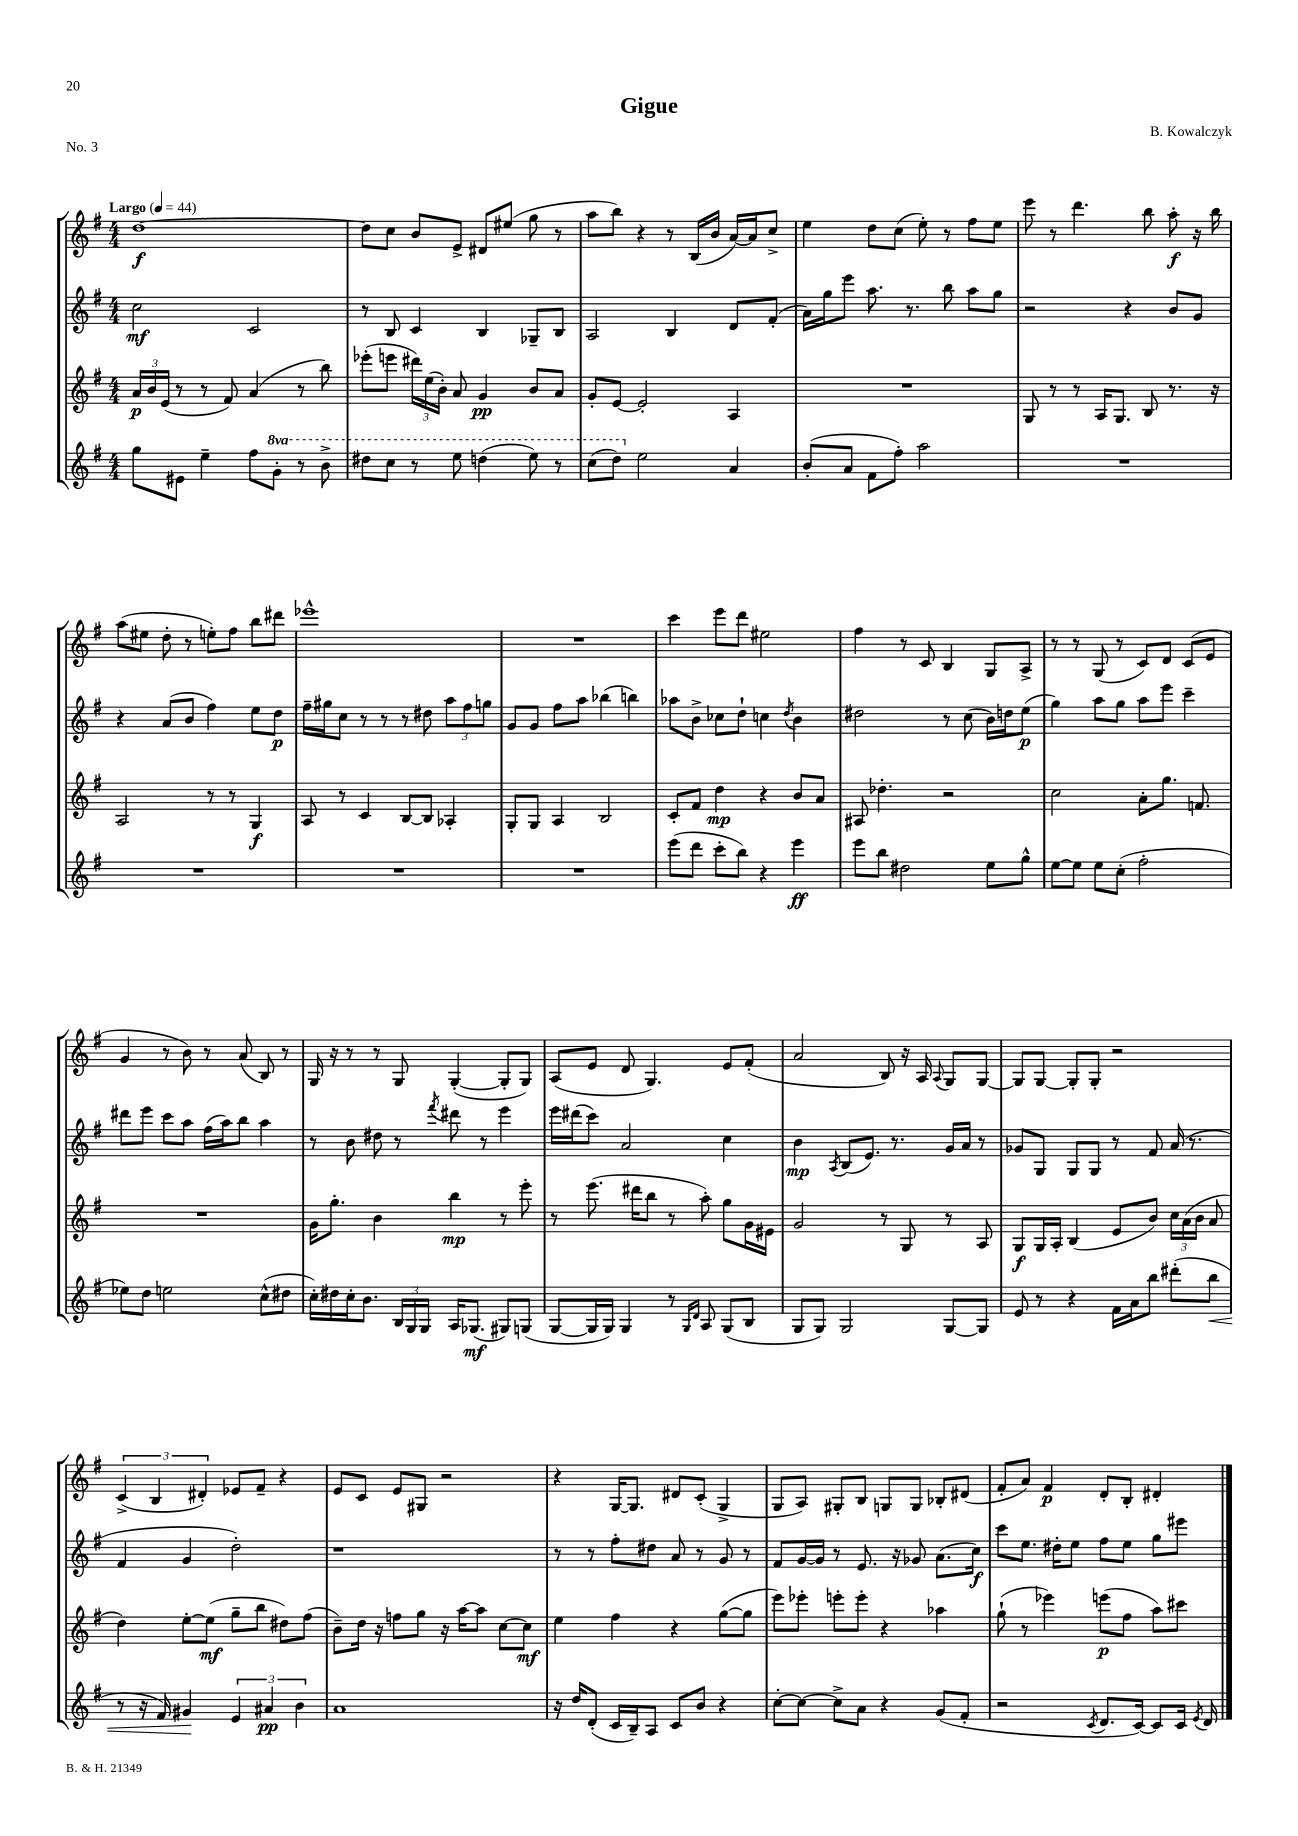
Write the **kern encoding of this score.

**kern	**kern	**kern	**kern
*staff4	*staff3	*staff2	*staff1
*clefG2	*clefG2	*clefG2	*clefG2
*k[f#]	*k[f#]	*k[f#]	*k[f#]
*M4/4	*M4/4	*M4/4	*M4/4
*MM44	*MM44	*MM44	*MM44
8gg	24a	2cc	[1dd
.	24b	.	.
.	(24e	.	.
8e#	8r	.	.
4ee~	8r	.	.
.	8f#)	.	.
8ff#	(4a	2c	.
8gg'	.	.	.
8r	8r	.	.
8bb^	8bb)	.	.
=	=	=	=
8ddd#	(8eee-'	8r	8dd]
8ccc	8eee	8B	8cc
8r	24ddd#)	4c	8b
.	(24ee	.	.
.	24b')	.	.
8eee	8a	.	8e^
(4ddd	4g	4B	8d#
.	.	.	(8ee#
8eee)	8b	8G-~	8gg
8r	8a	8B	8r
=	=	=	=
(8ccc	8g'	2A	8aa
8ddd)	[8e	.	8bb)
2ee	2e']	.	4r
.	.	4B	8r
.	.	.	(16B
.	.	.	16b
4a	4A	8d	[16a)
.	.	.	16a]
.	.	(8f#'	8cc^
=	=	=	=
(8b'	1r	16a)	4ee
.	.	16gg	.
8a	.	8eee	.
8f#	.	8.aa	8dd
8ff#')	.	.	(8cc
.	.	8.r	.
2aa	.	.	8ee')
.	.	8bb	8r
.	.	8aa	8ff#
.	.	8gg	8ee
=	=	=	=
1r	8G	2r	8eee
.	8r	.	8r
.	8r	.	4.ddd
.	16A	.	.
.	8.G	.	.
.	.	4r	.
.	8B	.	8bb
.	8.r	8b	8aa'
.	.	8g	16r
.	16r	.	16bb
=	=	=	=
1r	2A	4r	(8aa
.	.	.	8ee#
.	.	(8a	8dd'
.	.	8b	8r
.	8r	4ff#)	8ee')
.	8r	.	8ff#
.	4G	8ee	8bb
.	.	8dd	8ddd#
=	=	=	=
1r	8A	16ff#~	1eee-^^
.	.	16gg#	.
.	8r	8cc	.
.	4c	8r	.
.	.	8r	.
.	[8B	8r	.
.	8B]	8dd#	.
.	4A-'	12aa	.
.	.	12ff#	.
.	.	12gg	.
=	=	=	=
1r	8G'	8g	1r
.	8G	8g	.
.	4A	8ff#	.
.	.	8aa	.
.	2B	(4bb-	.
.	.	4bb)	.
=	=	=	=
(8eee	8c'	8aa-	4ccc
8ddd	8f#	8b^	.
8ccc'	4dd	8cc-	8eee
8bb)	.	8dd`	8ddd
4r	4r	4cc	2ee#
.	.	8qdd	.
4eee	8b	4b	.
.	8a	.	.
=	=	=	=
8eee	8A#	2dd#	4ff#
8bb	4.dd-'	.	.
2dd#	.	.	8r
.	.	.	8c
.	2r	8r	4B
.	.	(8cc	.
8ee	.	16b)	8G
.	.	16dd	.
8gg^^	.	(8ee	8A^
=	=	=	=
[8ee	2cc	4gg)	8r
8ee]	.	.	8r
8ee	.	8aa	(8G
(8cc'	.	8gg	8r
2ff#'	8a'	8aa	8c)
.	8.gg	8eee	8d
.	.	4ccc~	(8c
.	8.f	.	.
.	.	.	8e
=	=	=	=
8ee-)	1r	8ddd#	4g
8dd	.	8eee	.
2ee	.	8ccc	8r
.	.	8aa	8b)
.	.	(16ff#	8r
.	.	16aa)	.
.	.	8bb	(8a
(8cc^^	.	4aa	8B)
8dd#	.	.	8r
=	=	=	=
16cc')	16g	8r	16G
16dd#	8.gg'	.	16r
16cc'	.	8b	8r
8.b	.	.	.
.	4b	8dd#	8r
24B	.	8r	8G
24G	.	.	.
24G	.	.	.
.	.	8qfff#	.
16A	4bb	8ddd#	([4G'
(8.G-	.	.	.
.	.	8r	.
8G#)	8r	4eee	8G']
(8G	8eee'	.	8G)
=	=	=	=
[8G	8r	16eee	(8A
.	.	(16ddd#	.
16G]	(8.eee	8ccc)	8e
16G)	.	.	.
4G	.	2a	8d
.	16ddd#	.	.
.	8bb	.	4.G)
8r	8r	.	.
16qqG	.	.	.
16qqd	.	.	.
8A	8aa')	.	.
(8G	8gg	4cc	8e
8B	16g	.	(8f#'
.	16e#	.	.
=	=	=	=
8G	2g	4b	2a
8G)	.	.	.
.	.	8qA	.
2G	.	(8B	.
.	.	8.e)	.
.	8r	.	8B)
.	.	8.r	.
.	8G	.	16r
.	.	.	16A
.	.	.	8qqA
[8G	8r	16g	8G
.	.	16a	.
8G]	8A	8r	[8G
=	=	=	=
8e	8G	8g-	8G]
8r	16G	8G	[8G
.	16A'	.	.
4r	(4B	8G	8G']
.	.	8G	8G'
16f#	8e	8r	2r
16a	.	.	.
8bb	8b)	8f#	.
(8ddd#'	24cc	(16a	.
.	(24a	.	.
.	.	8.r	.
.	24b	.	.
8bb	8a	.	.
=	=	=	=
8r	4dd)	4f#	(6c^
16r	.	.	.
.	.	.	6B
16f#)	.	.	.
4g#	[8ee'	4g	.
.	.	.	6d#')
.	(8ee]	.	.
6e	8gg~	2dd')	8e-
.	8bb	.	8f#~
6a#	.	.	.
.	8dd#)	.	4r
6b	.	.	.
.	(8ff#	.	.
=	=	=	=
1a	8b~)	1r	8e
.	16dd	.	8c
.	16r	.	.
.	8ff	.	8e
.	8gg	.	8G#
.	16r	.	2r
.	[16aa	.	.
.	8aa]	.	.
.	[8cc	.	.
.	8cc]	.	.
=	=	=	=
16r	4ee	8r	4r
16dd	.	.	.
(8d'	.	8r	.
16c	4ff#	8ff#'	[16G
16B~)	.	.	8.G]
8A	.	8dd#	.
8c	4r	8a	8d#
8b	.	8r	(8c'
4r	([8gg	8g	4G^
.	8gg]	8r	.
=	=	=	=
[8cc'	8eee)	8f#	8G
8cc_	8eee-'	[16g	8A)
.	.	16g]	.
8cc^]	8eee'	8r	8G#'
8a	8eee'	8.e	8B
4r	4r	.	8G
.	.	16r	.
.	.	8g-	8G
(8g	4aa-	(8.a	8B-'
8f#'	.	.	(8d#
.	.	16cc)	.
=	=	=	=
2r	(8gg`	8ccc	8f#'
.	8r	8.ee	8a)
.	4eee-)	.	4f#
.	.	16dd#'	.
.	.	8ee	.
8qc	.	.	.
8.d	(8eee	8ff#	8d'
.	8ff#	8ee	8B'
[16c)	.	.	.
8c]	8aa)	8gg	4d#'
16c	8ccc#	8eee#	.
8qe	.	.	.
16d	.	.	.
==	==	==	==
*-	*-	*-	*-
